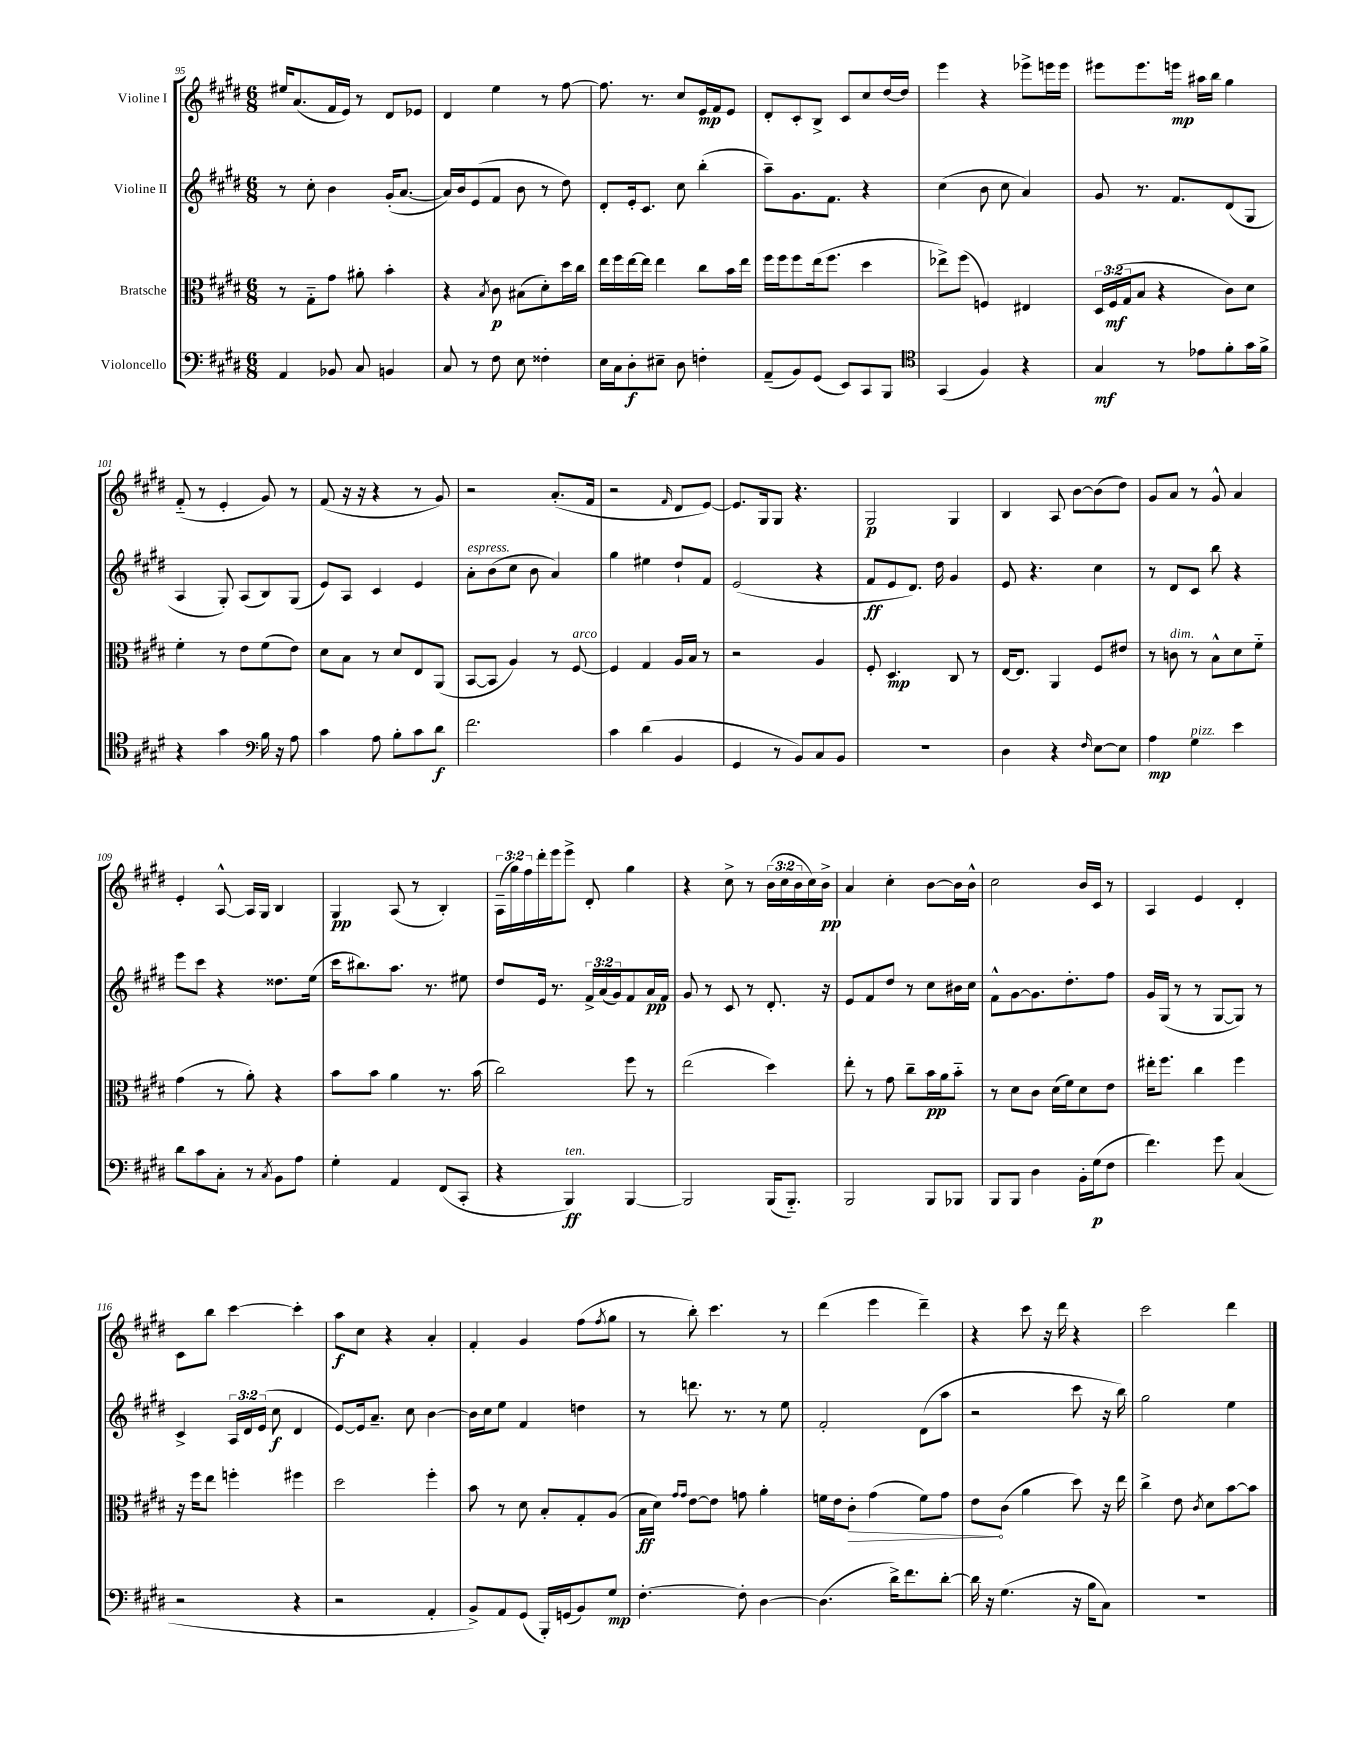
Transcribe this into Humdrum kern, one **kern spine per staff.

**kern	**kern	**kern	**kern
*staff4	*staff3	*staff2	*staff1
*clefF4	*clefC3	*clefG2	*clefG2
*k[f#c#g#d#]	*k[f#c#g#d#]	*k[f#c#g#d#]	*k[f#c#g#d#]
*M6/8	*M6/8	*M6/8	*M6/8
4AA	8r	8r	16ee#
.	.	.	(8.a
.	8G#'~	8cc#'	.
8BB-	8g#	4b	16f#
.	.	.	16e)
8C#	8a#'	.	8r
4BB	4b'	(16g#'	8d#
.	.	[8.a	.
.	.	.	8e-
=	=	=	=
8C#	4r	16a])	4d#
.	.	16b	.
8r	.	(8e	.
.	8qB	.	.
8F#	8c#	8f#	4ee
8E	(8B#	8b	.
4F##'	8d#')	8r	8r
.	16dd#	8dd#)	[8ff#
.	16cc#	.	.
=	=	=	=
16E	16ee	8d#'	8.ff#]
16C#	16ff#	.	.
8D#'	[16ee	16e'	.
.	16ee]	8.c#	8.r
8E#~	4ee	.	.
8D#	.	8cc#	8cc#
4F'	8cc#	(4bb'	16e
.	.	.	16f#
.	16b	.	8e
.	16ee	.	.
=	=	=	=
(8AA~	16ff#	8aa~)	8d#'
.	16ff#	.	.
8BB)	8ff#	8.g#	8c#'
(8GG#	(16ee	.	8B^
.	8.ff#	8.f#	.
8EE)	.	.	8c#
8CC#	4dd#	4r	8cc#
8BBB	.	.	[16dd#
.	.	.	16dd#]
=	=	=	=
*clefC4	*	*	*
(4GG#	8ee-^)	(4cc#	4eee
.	(8ff#	.	.
4F#)	4F)	8b	4r
.	.	8cc#	.
4r	4E#	4a)	8eee-^
.	.	.	16eee
.	.	.	16eee
=	=	=	=
4G#	24D#	8g#	8eee#
.	(24F#	.	.
.	24G#	.	.
.	8B	8.r	8.eee#
8r	4r	.	.
.	.	8.f#	16eee
8e-	.	.	16aa#
.	.	.	16bb
8f#'	8c#)	(8d#	4gg#
16g#	8d#	8G#	.
16f#^	.	.	.
=	=	=	=
4r	4f#'	4A	(8f#'~
.	.	.	8r
4g#	8r	8G#')	4e'
.	8e	(8A	.
*clefF4	*	*	*
16B	(8f#	8B)	8g#)
16r	.	.	.
8A	8e)	(8G#	8r
=	=	=	=
4c#	8d#	8e)	(8f#
.	8B	8A	16r
.	.	.	16r
8A	8r	4c#	4r
8B'	8d#	.	.
8c#	8E	4e	8r
8d#	(8AA	.	8g#)
=	=	=	=
2.f#	[8BB	8a'	2r
.	8BB]	(8b	.
.	4A)	8cc#	.
.	.	8b	.
.	8r	4a)	(8.a'
.	[8F#	.	.
.	.	.	16f#
=	=	=	=
4c#	4F#]	4gg#	2r
(4d#	4G#	4ee#	.
.	.	.	16qqf#
4BB	16A	8dd#`	8d#
.	16B	.	.
.	8r	8f#	[8e)
=	=	=	=
4GG#	2r	(2e	8.e]
.	.	.	16G#
8r	.	.	8G#
8BB)	.	.	4.r
8C#	4A	4r	.
8BB	.	.	.
=	=	=	=
2.r	8F#'	8f#	2G#
.	4.D#	8e	.
.	.	8.d#)	.
.	.	16dd#	.
.	8C#	4g#	4G#
.	8r	.	.
=	=	=	=
4D#	[16E	8e	4B
.	8.E]	.	.
.	.	4.r	.
4r	4AA	.	8A
.	.	.	[8b
16qqF#	.	.	.
[8E	8F#	4cc#	(8b]
8E]	8e#	.	8dd#)
=	=	=	=
4A	8r	8r	8g#
.	8c	8d#	8a
4G#	8r	8c#	8r
.	8B^^	8bb	8g#^^
4e	8d#	4r	4a
.	8f#'~	.	.
=	=	=	=
8d#	(4g#	8eee	4e'
8c#	.	8ccc#	.
8C#'	8r	4r	[8A^^
8r	8a')	.	16A]
.	.	.	16G#
8qC#	.	.	.
8BB	4r	8.dd##	4B
8A	.	.	.
.	.	(16ee	.
=	=	=	=
4G#'	8b	16ccc#	4G#
.	.	8.bb#)	.
.	8b	.	.
4AA	4a	8.aa	(8A
.	.	.	8r
.	.	8.r	.
(8FF#	8.r	.	4B')
8CC#'	.	8ee#	.
.	(16b	.	.
=	=	=	=
4r	2cc#)	8dd#	(24A~
.	.	.	24gg#)
.	.	.	24ff#
.	.	16e	16ddd#'
.	.	8.r	16eee
4BBB)	.	.	8eee^
.	.	24f#^	8d#'
.	.	(24a	.
.	.	24g#)	.
[4BBB	8ff#	8f#	4gg#
.	8r	16a	.
.	.	16f#	.
=	=	=	=
2BBB]	(2ee	8g#	4r
.	.	8r	.
.	.	8c#	8cc#^
.	.	8r	8r
(16BBB	4dd#)	8.d#'	(24b
.	.	.	24cc#
8.BBB'~)	.	.	.
.	.	.	24b
.	.	.	16cc#)
.	.	16r	16b^
=	=	=	=
2BBB	8ee'	8e	4a
.	8r	8f#	.
.	8g#	8dd#	4cc#'
.	8cc#~	8r	.
8BBB	16b	8cc#	[8b
.	16a	.	.
8BBB-	8b'~	16b#	16b]
.	.	16cc#	16b^^
=	=	=	=
8BBB	8r	8f#^^	2cc#
8BBB	8d#	[8g#	.
4D#	8c#	8.g#]	.
.	(16d#	.	.
.	16f#)	8.dd#'	.
16BB'	8d#	.	16b
(16G#	.	.	16c#
8F#	8e	8ff#	8r
=	=	=	=
4.f#)	16ee#'	16g#	4A
.	8.ff#	(16G#	.
.	.	8r	.
.	4cc#	8r	4e
8g#	.	[8G#	.
(4C#	4ff#	8G#])	4d#'
.	.	8r	.
=	=	=	=
2r	16r	4c#^	8c#
.	16ff#	.	.
.	8ee	.	8bb
.	4ff'	24A	[4ccc#
.	.	24d#	.
.	.	(24e	.
.	.	8cc#	.
4r	4ff#	4d#	4ccc#']
=	=	=	=
2r	2dd#	[8e)	8aa
.	.	16e]	8cc#
.	.	8.a~	.
.	.	.	4r
.	.	8cc#	.
4AA'	4ff#'	[4b	4a'
=	=	=	=
8BB^)	8b	16b]	4f#'
.	.	16cc#	.
8AA	8r	8ee	.
(8GG#	8d#	4f#	4g#
16BBB')	8B'	.	.
(16GG	.	.	.
8BB)	8G#'	4dd	(8ff#
.	.	.	8qff#
8G#	(8A	.	8gg#
=	=	=	=
[4.F#'	16B	8r	8r
.	16d#)	.	.
.	16qqg#	.	.
.	16qqg#	.	.
.	[8e	8.ddd	8bb')
.	8e]	.	4.ccc#
.	.	8.r	.
8F#']	8g	.	.
[4D#	4a'	8r	.
.	.	8ee	8r
=	=	=	=
(4.D#]	16f	2f#'	(4ddd#
.	16e	.	.
.	8c#'	.	.
.	(4g#	.	4eee
16d#^)	.	.	.
8.f#	.	.	.
.	8f)	(8d#	4ddd#~)
[8d#'	8g#	8aa	.
=	=	=	=
16d#]	8e	2r	4r
16r	.	.	.
(4.G#	(8c#	.	.
.	4a	.	8ccc#
.	.	.	16r
.	.	.	16ddd#
16r	8dd#)	8ccc#	4r
16B	.	.	.
8C#)	16r	16r	.
.	16ee	16bb)	.
=	=	=	=
2.r	4cc#^	2gg#	2ccc#
.	8e	.	.
.	8qc#	.	.
.	8d#	.	.
.	[8b	4ee	4ddd#
.	8b]	.	.
==	==	==	==
*-	*-	*-	*-
